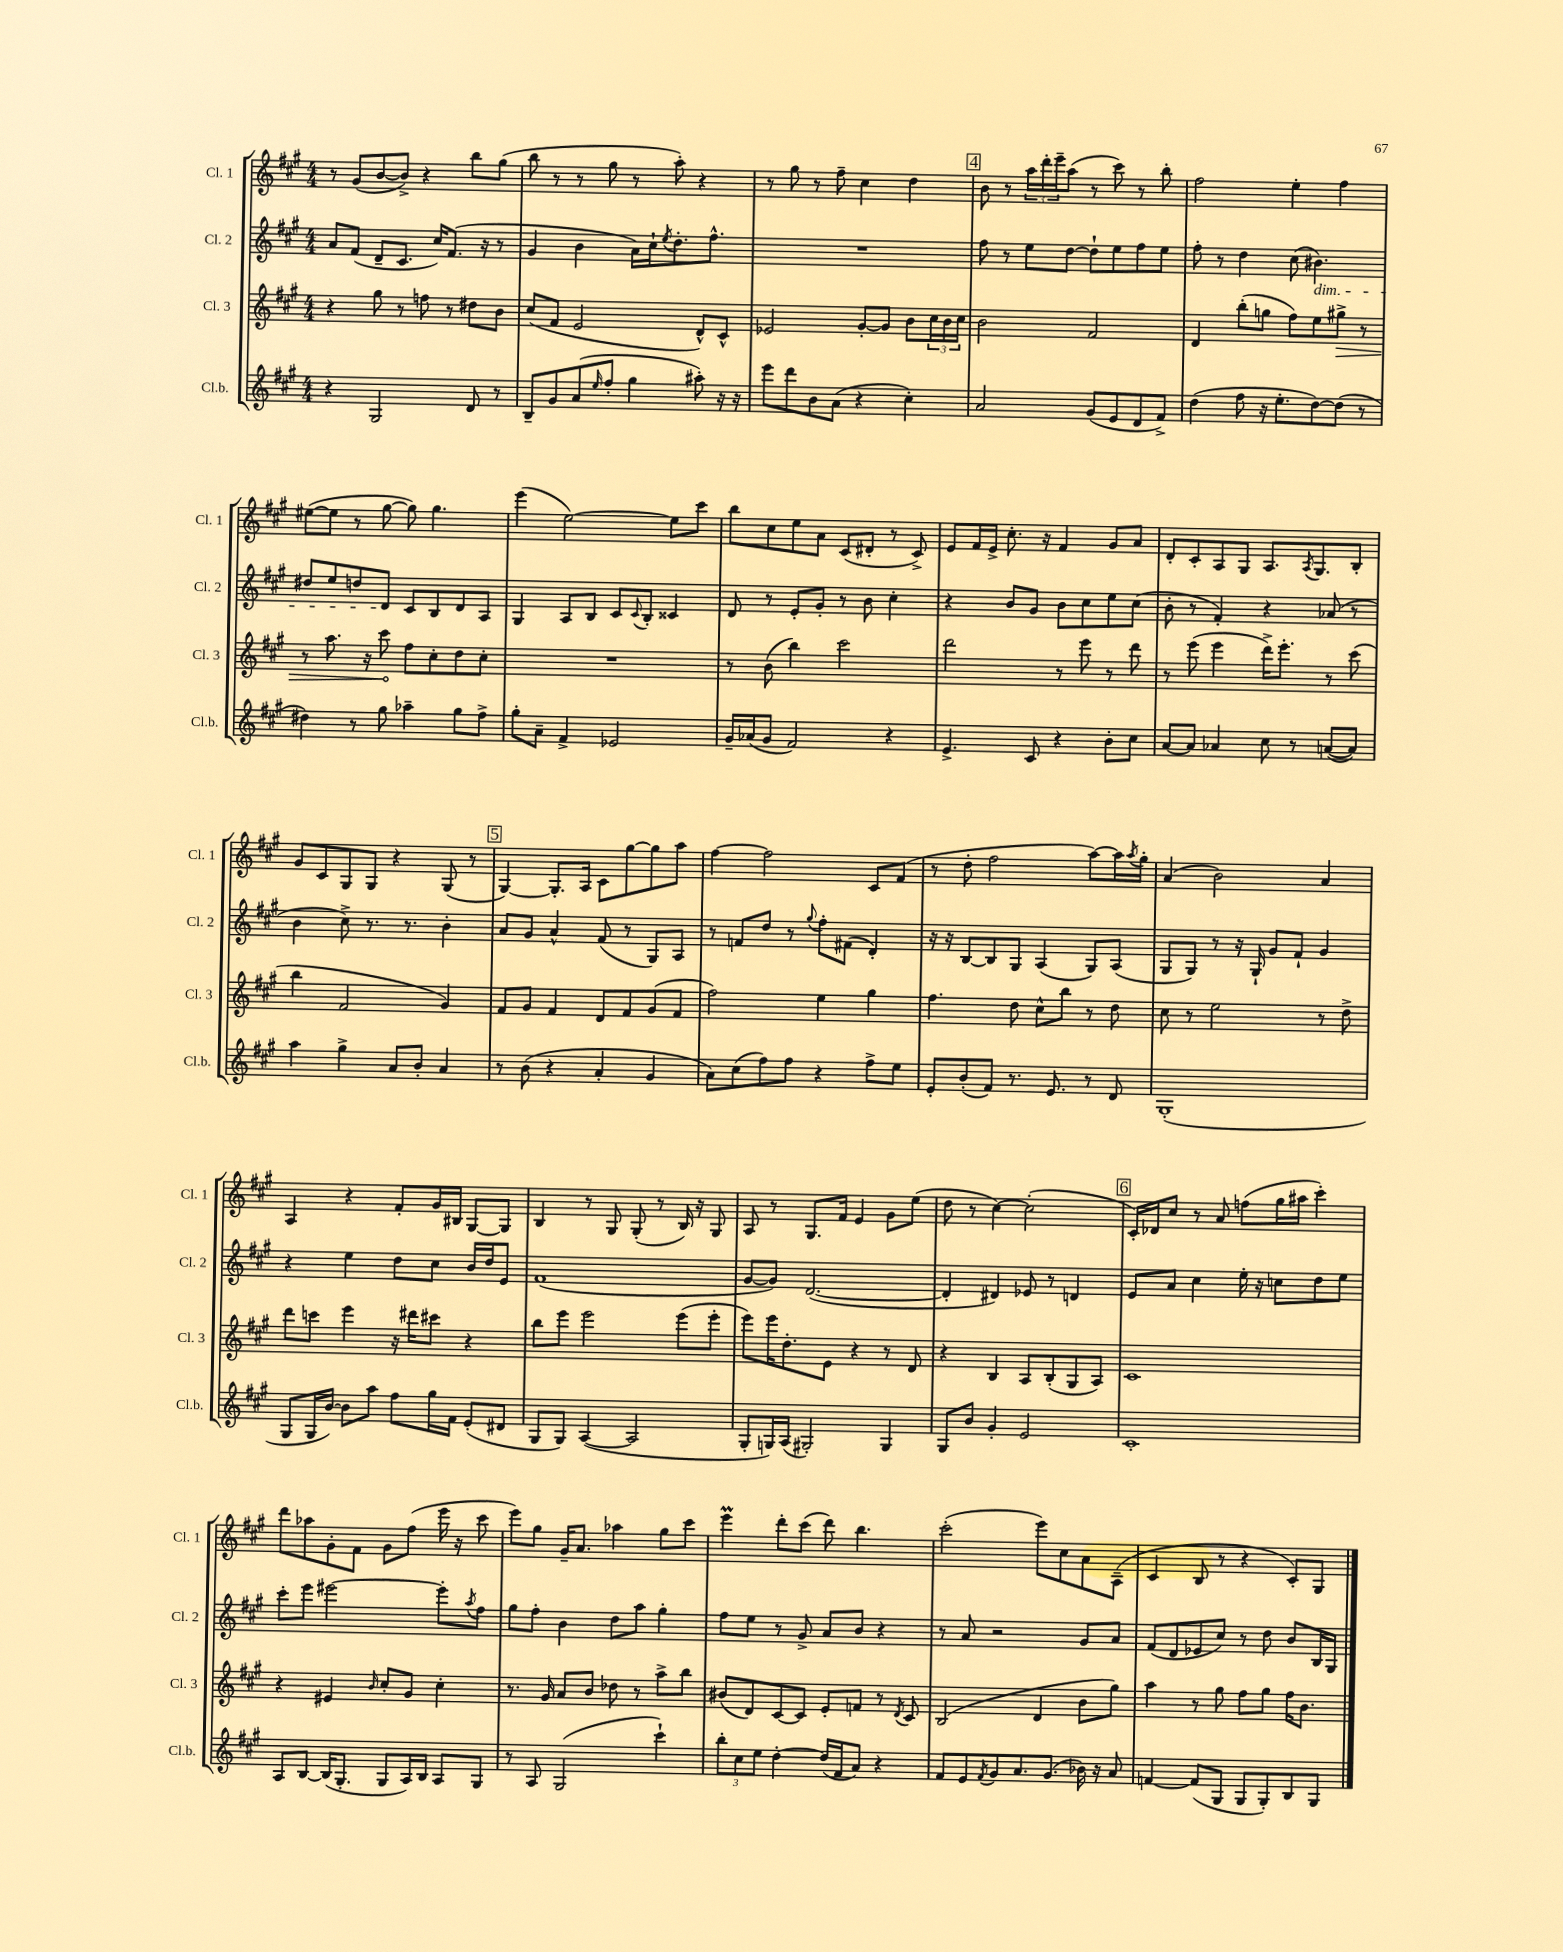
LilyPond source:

<<
\new StaffGroup <<
\new Staff = "s0" \with { instrumentName = "Cl. 1" shortInstrumentName = "Cl. 1" } {
    \clef treble \key a \major \numericTimeSignature \time 4/4
    r8 gis'8( b'8~ b'8->) r4 b''8 gis''8( |
    b''8 r8 r8 gis''8 r8 a''8-.) r4 |
    r8 gis''8 r8 fis''8-- cis''4 d''4 |
    \mark \markup { \box "4" } b'8 r8 \tuplet 3/2 { a''16 d'''16-. e'''16-- } a''8( r8 cis'''8) r8 b''8-. |
    fis''2 e''4-. fis''4 |
    eis''8~( eis''8 r8 gis''8~ gis''8) gis''4. |
    e'''4( e''2~) e''8 cis'''8 |
    b''8 cis''8 e''8 a'8 cis'8( dis'8-. r8 cis'8->) |
    e'8 fis'16 e'16-> cis''8.-. r16 fis'4 gis'8 a'8 |
    d'8-. cis'8-. a8 gis8 a8. \acciaccatura { a8 } gis8. b8-. |
    gis'8 cis'8 gis8 gis8 r4 gis8( r8 |
    \mark \markup { \box "5" } gis4~) gis8.-. a16 cis'8 gis''8~ gis''8 a''8 |
    fis''4~ fis''2 cis'8 fis'8( |
    r8 d''8-. fis''2 a''8~) a''16 \acciaccatura { a''8 } gis''16-. |
    a'4( b'2) a'4 |
    a4 r4 fis'8-. gis'16 bis16 gis8~ gis8 |
    b4 r8 gis8 gis8-.( r8 b16) r16 gis8 |
    a8 r8 gis8. fis'16 e'4 gis'8 e''8( |
    d''8 r8 cis''4~) cis''2-.( |
    \mark \markup { \box "6" } cis'16-.) des'16 cis''8 r8 a'8 f''8( gis''16 ais''16 cis'''4-.) |
    d'''8 aes''8 gis'8-. fis'8 gis'8 fis''8( e'''16 r16 cis'''8 |
    e'''8) gis''8 gis'16-- a'8. aes''4 gis''8 cis'''8 |
    e'''4\prall d'''8-. cis'''8( d'''8) b''4. |
    cis'''2-.( e'''8) cis''8 a'8 a8--( |
    cis'4 b8 r8 r4 cis'8-.) gis8 \bar "|." |
}
\new Staff = "s1" \with { instrumentName = "Cl. 2" shortInstrumentName = "Cl. 2" } {
    \clef treble \key a \major \numericTimeSignature \time 4/4
    a'8 fis'8( d'8-- cis'8. cis''16) fis'8.( r16 r8 |
    gis'4 b'4 a'16) cis''16-! \acciaccatura { e''8 } d''8.-. fis''8.-^ |
    R1 |
    \mark \markup { \box "4" } fis''8 r8 e''8 d''8~ d''8-! e''8 fis''8 e''8 |
    fis''8-. r8 d''4 cis''8( bis'4.\dim) |
    dis''8 e''8 d''8 d'8\! cis'8 b8 d'8 a8 |
    gis4 a8 b8 cis'8 \appoggiatura { cis'8 } b8-. cisis'4 |
    d'8 r8 e'8-. gis'8-. r8 b'8 cis''4-. |
    r4 b'8 gis'8 b'8 cis''8 e''8 cis''8( |
    b'8-. r8 fis'4-.) r4 aes'8( r8 |
    b'4 cis''8->) r8. r8. b'4-. |
    \mark \markup { \box "5" } a'8 gis'8 a'4-^ fis'8( r8 gis8) a8 |
    r8 f'8 d''8 r8 \appoggiatura { gis''8 } fis''8-. fis'8( d'4-.) |
    r16 r16 b8~ b8 gis8 a4( gis8) a8( |
    gis8 gis8) r8 r16 gis16-! gis'8 fis'8-! gis'4 |
    r4 e''4 d''8 cis''8 b'16 d''16 e'8 |
    fis'1( |
    gis'8~ gis'8) d'2.~( |
    d'4-. dis'4) ees'8 r8 d'4 |
    \mark \markup { \box "6" } e'8 a'8 cis''4 e''16-. r16 c''8 d''8 e''8 |
    cis'''8-. e'''8 eis'''2~ eis'''8-. \acciaccatura { a''8 } fis''8 |
    gis''8 fis''8-. b'4 d''8 a''8 gis''4-. |
    fis''8 e''8 r8 gis'8-> a'8 b'8 r4 |
    r8 a'8 r2 gis'8 a'8 |
    fis'8( d'8 ees'8 cis''8) r8 d''8 b'8 b16 gis16 \bar "|." |
}
\new Staff = "s2" \with { instrumentName = "Cl. 3" shortInstrumentName = "Cl. 3" } {
    \clef treble \key a \major \numericTimeSignature \time 4/4
    r4 gis''8 r8 f''8 r8 dis''8 b'8 |
    cis''8( fis'8 e'2 d'8-^) cis'8-^ |
    ees'2 gis'8~-. gis'8 b'8 \tuplet 3/2 { cis''16 b'16 cis''16 } |
    \mark \markup { \box "4" } b'2 fis'2 |
    d'4 b''8-.( g''8 fis''8) e''8 \once \override Hairpin.circled-tip = ##t gis''8->\> r8 |
    r8 a''8. r16 cis'''8\! fis''8 cis''8-. d''8 cis''8-. |
    R1 |
    r8 b'8( b''4) cis'''2 |
    d'''2 r8 e'''8 r8 d'''8 |
    r8 e'''8( e'''4 d'''16->) e'''8.-. r8 cis'''8( |
    b''4 fis'2 gis'4) |
    \mark \markup { \box "5" } fis'8 gis'8 fis'4 d'8 fis'8 gis'8( fis'8 |
    fis''2) e''4 gis''4 |
    fis''4. d''8 cis''8-^ b''8 r8 d''8 |
    cis''8 r8 e''2 r8 d''8-> |
    d'''8 c'''8 e'''4 r16 dis'''16 cis'''8 r4 |
    b''8 e'''8 e'''2 e'''8( e'''8-. |
    e'''8) e'''16 d''8.-. e'8 r4 r8 d'8 |
    r4 b4 a8 b8-.( gis8 a8) |
    \mark \markup { \box "6" } cis'1 |
    r4 eis'4 \grace { b'16 } cis''8-. gis'8 cis''4-. |
    r8. gis'16 a'8 b'8 des''8 r8 a''8-> b''8 |
    bis'8( d'8) cis'8~ cis'8 e'8-. f'8 r8 \acciaccatura { d'8 } cis'8 |
    b2( d'4 b'8 gis''8) |
    a''4 r8 gis''8 fis''8 gis''8 fis''16 b'8. \bar "|." |
}
\new Staff = "s3" \with { instrumentName = "Cl.b." shortInstrumentName = "Cl.b." } {
    \clef treble \key a \major \numericTimeSignature \time 4/4
    r4 gis2 d'8 r8 |
    b8-- gis'8 a'8( \grace { e''16 } fis''8-. gis''4 ais''8-.) r16 r16 |
    e'''8 d'''8 b'8 a'8( r4 cis''4-.) |
    \mark \markup { \box "4" } a'2 gis'8( e'8 d'8 fis'8->) |
    d''4( fis''8 r16 e''8.-. d''8~) d''8( r8 |
    dis''4) r8 gis''8 aes''4-- gis''8 fis''8-> |
    gis''8-. a'8-- fis'4-> ees'2 |
    gis'16-- aes'16( gis'8 fis'2) r4 |
    e'4.-> cis'8 r4 b'8-. cis''8 |
    a'8~ a'8 aes'4 cis''8 r8 a'8~( a'8) |
    a''4 gis''4-> a'8 b'8-. a'4 |
    \mark \markup { \box "5" } r8 b'8( r4 a'4-. gis'4 |
    a'8) cis''8( fis''8) fis''8 r4 fis''8-> e''8 |
    e'8-. b'8-.( fis'8) r8. e'8. r8 d'8 |
    gis1-.( |
    gis8 gis16 b'16~) b'8 a''8 fis''8 gis''16 fis'16 e'8-.( dis'8 |
    gis8 gis8) a4~( a2 |
    gis8-. g16) a16( gis2-.) gis4 |
    gis8 b'8 gis'4-. e'2 |
    \mark \markup { \box "6" } cis'1-. |
    a8 b8~ b16( gis8.-. gis8 a16) b16 a8 gis8 |
    r8 a8 gis2( cis'''4-!) |
    \tuplet 3/2 { b''8-. cis''8 e''8 } d''4~-. d''16( fis'16 a'8) r4 |
    fis'8 e'8 \acciaccatura { fis'8 } gis'8 a'8. gis'8.( bes'16) r16 a'8 |
    f'4~ f'8( gis8 gis8 gis8-.) b8 gis8 \bar "|." |
}
>>
>>
\layout { \context { \Score \remove "Bar_number_engraver" } }
